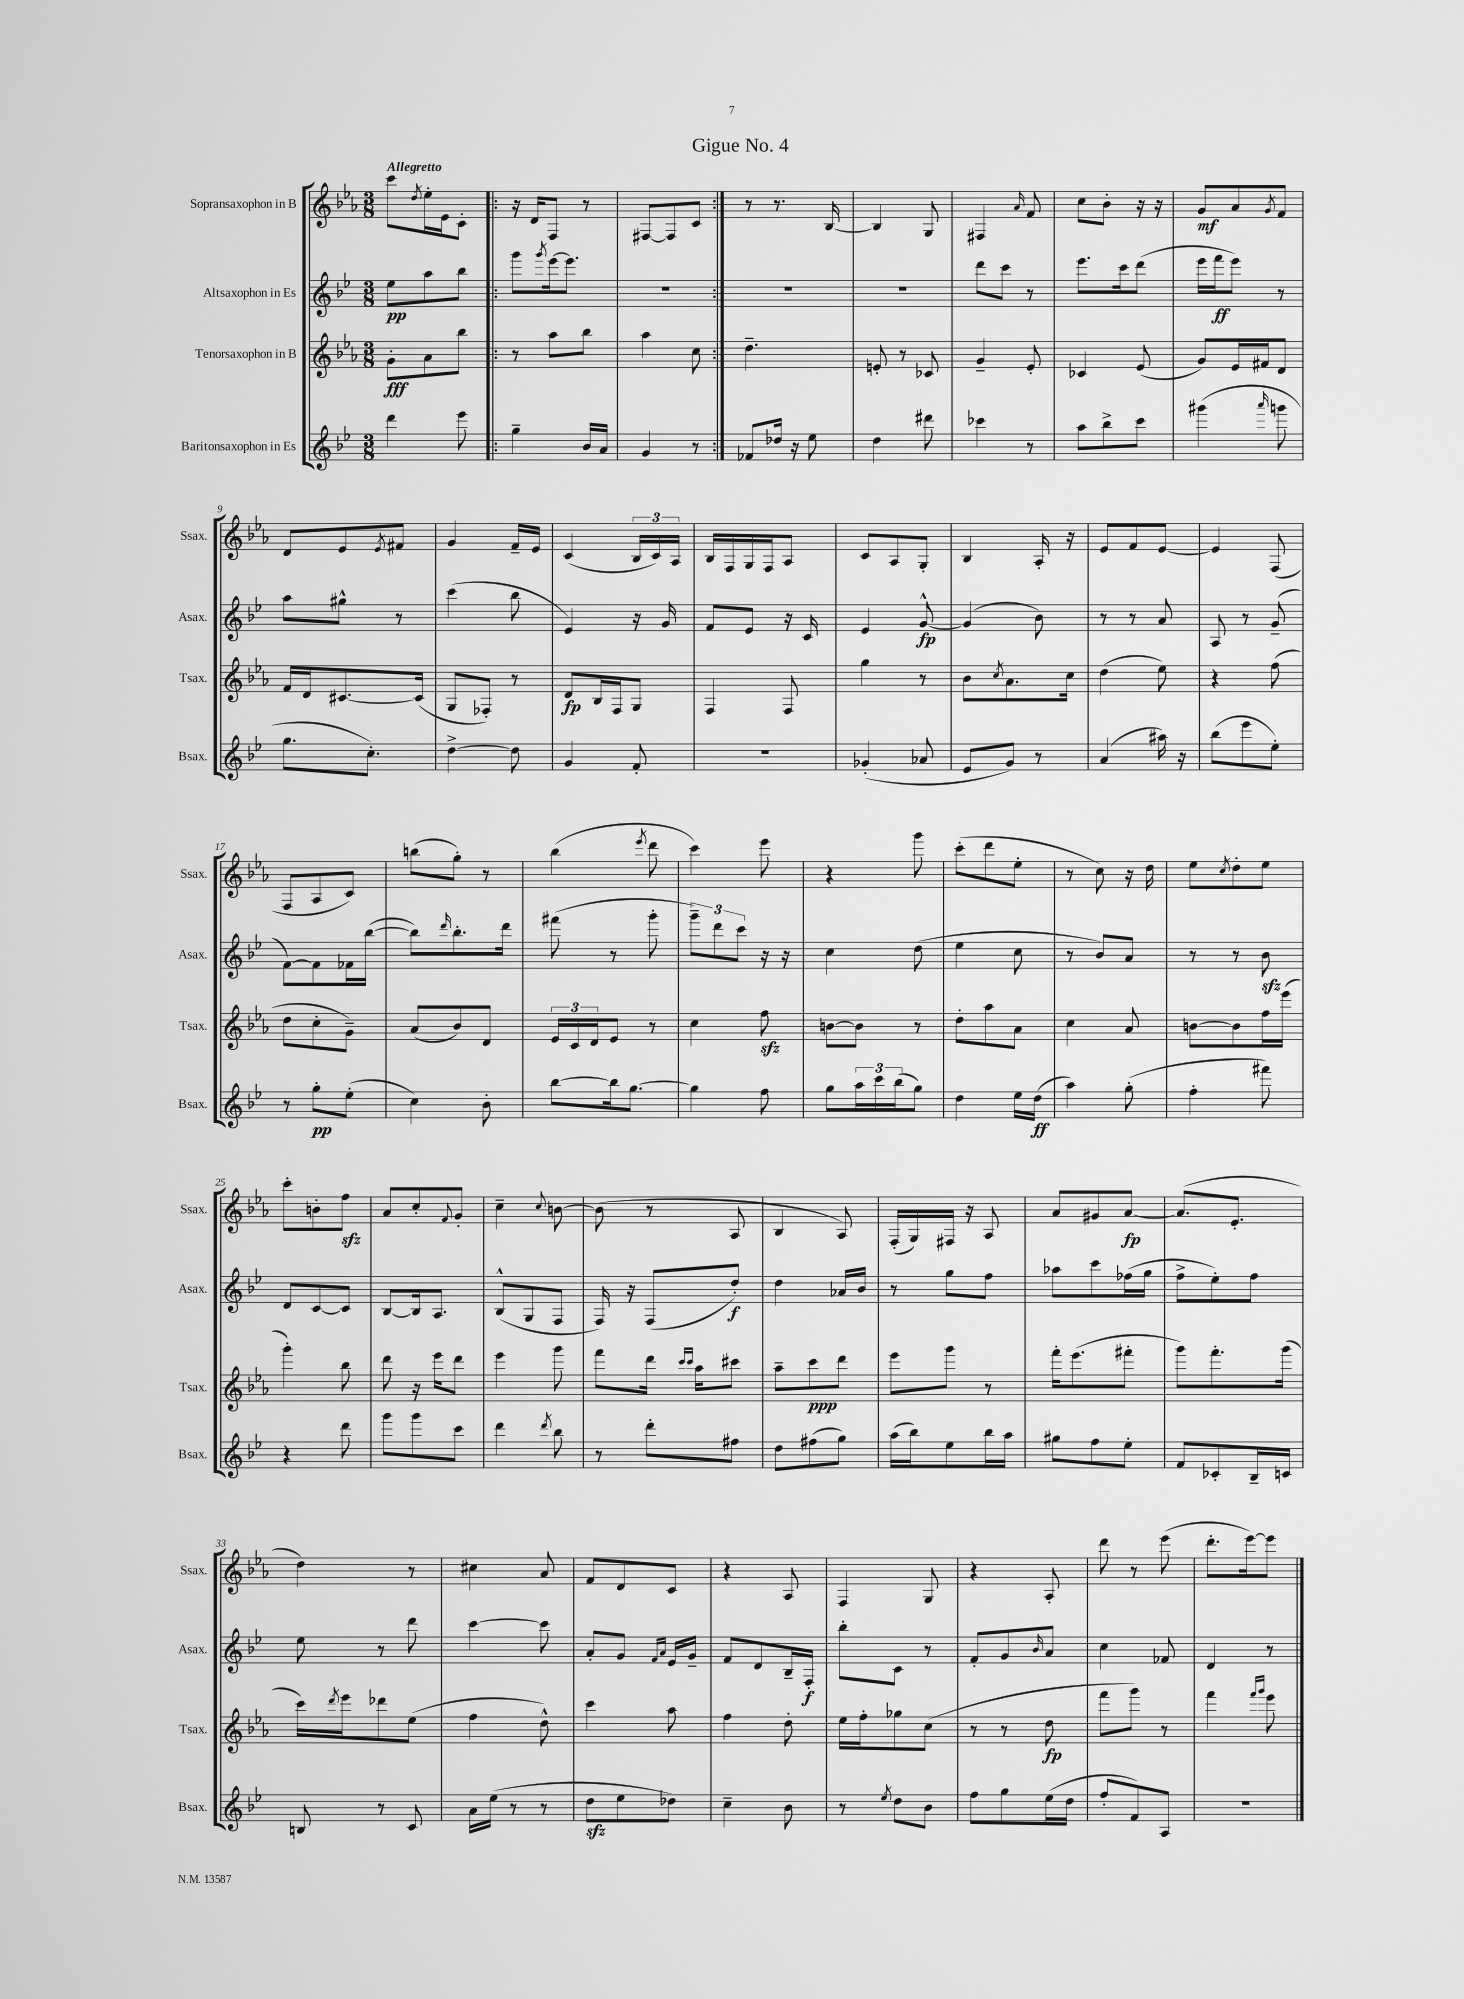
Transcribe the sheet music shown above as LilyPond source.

\header { title = "Gigue No. 4" }
<<
\new StaffGroup <<
\new Staff = "s0" \with { instrumentName = "Sopransaxophon in B" shortInstrumentName = "Ssax." } {
    \clef treble \key ees \major \numericTimeSignature \time 3/8 \tempo "Allegretto"
    c'''8 \acciaccatura { d''8 } ees''16-. ees'16 c'8-. |
    \repeat volta 2 { r16 d'16 f8 r8 |
    fis8~ fis8 c'8 | }
    r8 r8. bes16~ |
    bes4 g8 |
    fis4 \grace { aes'16 } f'8 |
    c''8 bes'8-. r16 r16 |
    g'8\mf aes'8 \acciaccatura { g'8 } f'8 |
    d'8 ees'8 \acciaccatura { ees'8 } fis'8 |
    g'4 f'16-- ees'16 |
    c'4( \tuplet 3/2 { bes16 c'16) aes16 } |
    bes16 f16 g16 f16 aes8 |
    c'8 aes8 g8-. |
    bes4 aes16-. r16 |
    ees'8 f'8 ees'8~ |
    ees'4 f8( |
    f8 aes8 c'8) |
    b''8( g''8-.) r8 |
    bes''4( \acciaccatura { ees'''8 } d'''8 |
    c'''4) ees'''8 |
    r4 g'''8 |
    c'''8-.( d'''8 ees''8-. |
    r8 c''8) r16 d''16 |
    ees''8 \acciaccatura { c''8 } d''8-. ees''8 |
    c'''8-. b'8-. f''8\sfz |
    aes'8 c''8-. \appoggiatura { f'8 } g'8-. |
    c''4-- \appoggiatura { c''8 } b'8~ |
    b'8( r8 aes8 |
    bes4 aes8) |
    f16-.( g16) fis16 r16 aes8 |
    aes'8 gis'8 aes'8~\fp |
    aes'8.( ees'8.-. |
    d''4) r8 |
    cis''4 aes'8 |
    f'8 d'8 c'8 |
    r4 aes8 |
    f4 g8 |
    r4 aes8-. |
    d'''8 r8 ees'''8( |
    d'''8.-. ees'''16~) ees'''8 \bar "|." |
}
\new Staff = "s1" \with { instrumentName = "Altsaxophon in Es" shortInstrumentName = "Asax." } {
    \clef treble \key bes \major \numericTimeSignature \time 3/8
    ees''8\pp a''8 bes''8 |
    \repeat volta 2 { g'''8 \acciaccatura { g'''8 } ees'''16~ ees'''8. |
    R4. | }
    R4. |
    R4. |
    d'''8 c'''8 r8 |
    ees'''8. c'''16 d'''8( |
    ees'''16 f'''16\ff ees'''8) r8 |
    a''8 gis''8-^ r8 |
    c'''4( bes''8 |
    ees'4) r16 g'16 |
    f'8 ees'8 r16 c'16 |
    ees'4 g'8~-^\fp |
    g'4( bes'8) |
    r8 r8 a'8 |
    a8 r8 g'8--( |
    f'8~) f'8 fes'16 bes''16~( |
    bes''8) \grace { d'''16 } bes''8.-. d'''16 |
    fis'''8( r8 g'''8-. |
    \tuplet 3/2 { g'''8--) d'''8 c'''8 } r16 r16 |
    c''4 d''8( |
    ees''4 c''8 |
    r8 bes'8) a'8 |
    r8 r8 bes'8\sfz |
    d'8 c'8~ c'8 |
    bes8~ bes16 a8. |
    bes8-^( g8 f8 |
    f16) r16 f8( d''8-.\f) |
    d''4 aes'16 bes'16 |
    r8 g''8 f''8 |
    aes''8 c'''8 fes''16( g''16 |
    f''8-> ees''8-.) f''8 |
    ees''8 r8 d'''8 |
    c'''4~ c'''8 |
    a'8-. g'8 \grace { f'16 a'16 } ees'16 g'16-- |
    f'8 d'8 bes16-- f16-.\f |
    bes''8-. c'8 r8 |
    f'8-. g'8 \grace { bes'16 } a'8 |
    c''4 fes'8 |
    d'4 r8 \bar "|." |
}
\new Staff = "s2" \with { instrumentName = "Tenorsaxophon in B" shortInstrumentName = "Tsax." } {
    \clef treble \key ees \major \numericTimeSignature \time 3/8
    g'8-.\fff aes'8 bes''8 |
    \repeat volta 2 { r8 aes''8 bes''8 |
    aes''4 c''8 | }
    d''4.-- |
    e'8-. r8 ces'8 |
    g'4-- ees'8-. |
    ces'4 ees'8( |
    g'8) ees'16 fis'16 d'8 |
    f'16 d'16 cis'8.~ cis'16( |
    g8 fes8-.) r8 |
    d'8\fp bes16 f16 g8 |
    f4 f8 |
    g''4 r8 |
    bes'8 \acciaccatura { c''8 } aes'8. c''16 |
    d''4( ees''8) |
    r4 f''8( |
    d''8 c''8-. g'8--) |
    aes'8( bes'8) d'8 |
    \tuplet 3/2 { ees'16 c'16 d'16 } ees'8 r8 |
    c''4 f''8\sfz |
    b'8~ b'8 r8 |
    d''8-. aes''8 aes'8 |
    c''4 aes'8 |
    b'8~ b'8 f''16 ees'''16( |
    g'''4-.) bes''8 |
    d'''8 r16 ees'''16 d'''8 |
    ees'''4 g'''8 |
    f'''8 d'''16 \grace { c'''16 c'''16 } aes''16 cis'''8 |
    aes''8-- c'''8\ppp d'''8 |
    ees'''8 g'''8 r8 |
    f'''16-. ees'''8.( fis'''8-. |
    g'''8) f'''8.-. g'''16( |
    c'''16) \acciaccatura { d'''8 } ees'''16 des'''8 ees''8( |
    f''4 d''8-^) |
    c'''4 aes''8 |
    f''4 d''8-. |
    ees''16 f''16-. ges''8 c''8( |
    r8 r8 d''8\fp |
    f'''8 g'''8) r8 |
    f'''4 \grace { f'''16 g'''16 } ees'''8 \bar "|." |
}
\new Staff = "s3" \with { instrumentName = "Baritonsaxophon in Es" shortInstrumentName = "Bsax." } {
    \clef treble \key bes \major \numericTimeSignature \time 3/8
    d'''4 ees'''8 |
    \repeat volta 2 { g''4-- bes'16 a'16 |
    g'4 r8 | }
    fes'8 des''16 r16 ees''8 |
    d''4 dis'''8 |
    ces'''4 r8 |
    a''8 bes''8-> c'''8 |
    gis'''4( \grace { a'''16 } g'''8 |
    g''8. c''8.-.) |
    d''4~-> d''8 |
    g'4 f'8-. |
    R4. |
    ges'4-.( aes'8 |
    ees'8 g'8) r8 |
    a'4( ais''16) r16 |
    bes''8( ees'''8 ees''8-.) |
    r8 g''8-.\pp ees''8-.( |
    c''4) bes'8-. |
    bes''8~ bes''16 g''8.~ |
    g''4 f''8 |
    g''8 \tuplet 3/2 { a''16 c'''16 bes''16( } g''8) |
    d''4 ees''16 d''16\ff( |
    a''4) g''8-.( |
    f''4-. fis'''8) |
    r4 d'''8 |
    g'''8 g'''8 c'''8 |
    d'''4 \acciaccatura { d'''8 } bes''8 |
    r8 d'''8-. fis''8 |
    d''8 fis''8( g''8) |
    a''16( bes''16) ees''8 bes''16 a''16 |
    gis''8 f''8 ees''8-. |
    f'8 ces'8-. bes16-- c'16 |
    b8 r8 c'8 |
    a'16 ees''16( r8 r8 |
    d''8\sfz ees''8 des''8) |
    c''4-- bes'8 |
    r8 \acciaccatura { ees''8 } d''8 bes'8 |
    f''8 g''8 ees''16( d''16 |
    f''8-. f'8) a8 |
    R4. \bar "|." |
}
>>
>>
